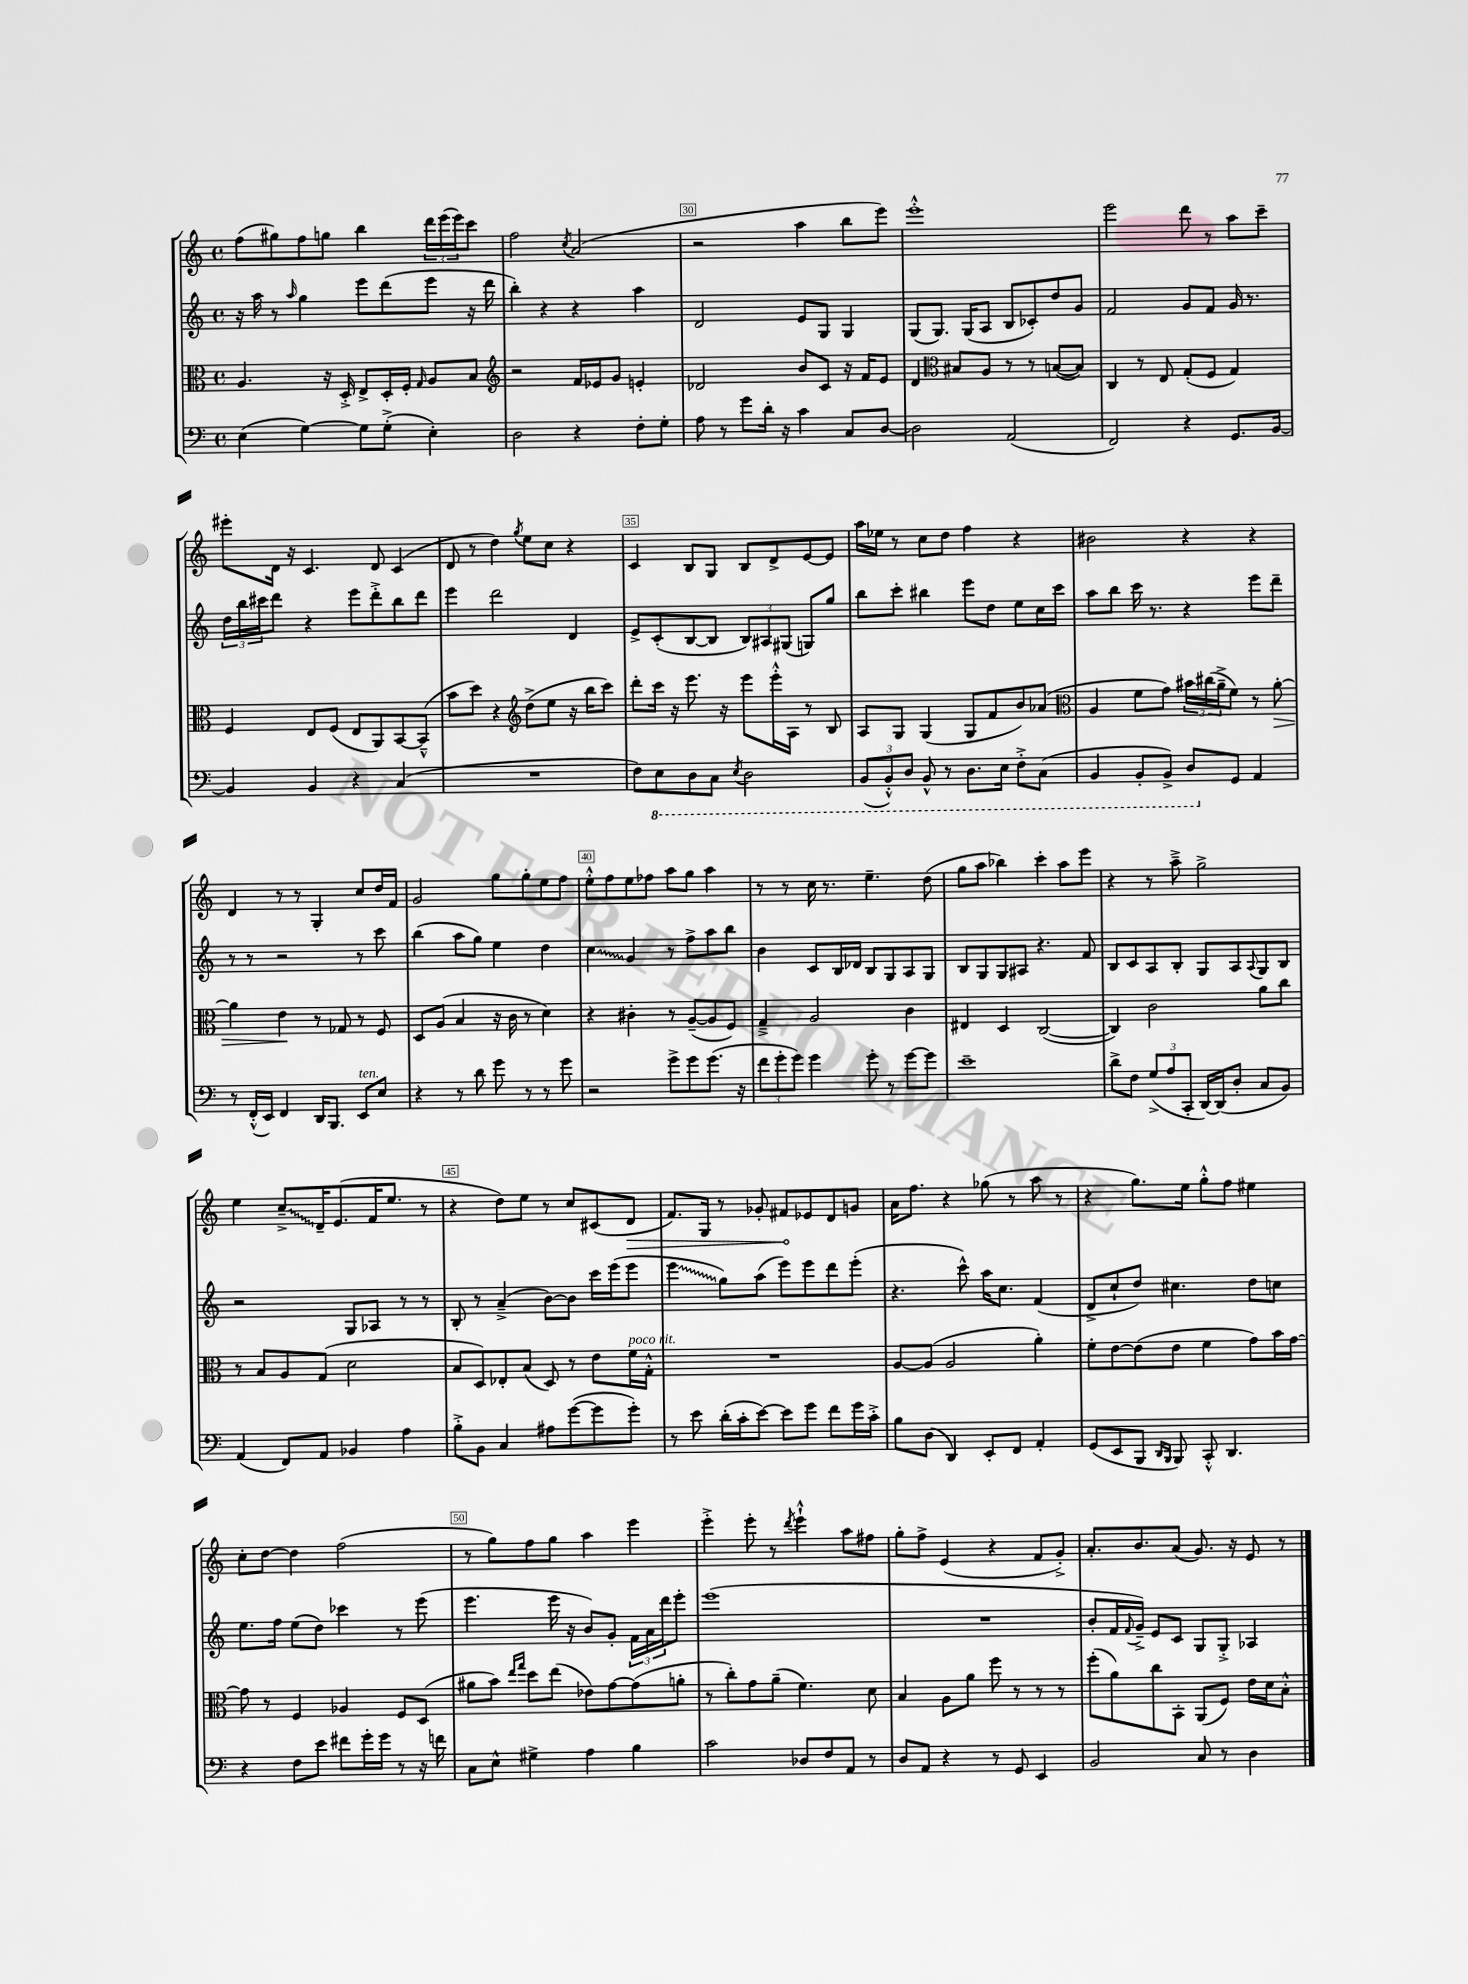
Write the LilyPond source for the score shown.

<<
\new StaffGroup <<
\new Staff = "s0" {
    \clef treble \key c \major \defaultTimeSignature \time 4/4
    f''8( gis''8) f''8 g''8 b''4 \tuplet 3/2 { d'''16 e'''16( e'''16) } c'''8 |
    f''2 \acciaccatura { c''8 } a'2( |
    r2 a''4 b''8 e'''8) |
    e'''1-.-^ |
    e'''2 d'''8 r8 a''8 c'''8-- |
    eis'''8-. d'16 r16 c'4. d'8 c'4( |
    d'8 r8 d''4) \acciaccatura { g''8 } e''8 c''8 r4 |
    c'4 b8 g8 b8 d'8-> e'8~ e'8 |
    a''16 ees''16 r8 c''8 d''8 f''4 r4 |
    bis'2 r4 r4 |
    d'4 r8 r8 g4-. c''8 d''16 f'16 |
    g'2 g''8 g''8-. e''8 f''8 |
    e''8-.-^ f''8 e''8 fes''8 a''8 g''8 a''4 |
    r8 r8 c''16 r8. e''4.-- d''8( |
    g''8 a''8 bes''4) c'''4-. a''8 e'''8 |
    r4 r8 a''8---> g''2-> |
    e''4 \once \override Glissando.style = #'zigzag c''8--->\glissando d'16-- e'8.( f'16 e''8. r8 |
    r4 d''8) e''8 r8 c''8 cis'8( \once \override Hairpin.circled-tip = ##t d'8\> |
    f'8.) g16 r8 ges'8-. fis'8\! ees'8 d'8 g'8 |
    a'16 f''8. r4 ges''8( r8 a''8 r8 |
    r4 g''8.) e''16 g''8-.-^ f''8 eis''4 |
    c''8-. d''8~ d''4 f''2( |
    r8 g''8) f''8 g''8 a''4 e'''4 |
    e'''4-.-> e'''8-. r8 \acciaccatura { d'''8 } e'''4-!-^ a''8 fis''8 |
    g''8-. f''8-> e'4( r4 f'8 g'8-.->) |
    a'8.-. b'8. a'8( g'8.) r16 e'8 r8 \bar "|." |
}
\new Staff = "s1" {
    \clef treble \key c \major \defaultTimeSignature \time 4/4
    r16 a''16 r8 \grace { a''16 } g''4 e'''8 d'''8( e'''8 r16 d'''16 |
    b''4-.) r4 r4 a''4 |
    d'2 e'8 g8 g4 |
    g8( g8.) g16( a8 b8 ces'8-.) d''8 g'8 |
    f'2 g'8 f'8 g'16 r8. |
    \tuplet 3/2 { d''16 b''16 cis'''16 } d'''8 r4 e'''8 d'''8-.-> b''8 d'''8 |
    e'''4 d'''2 d'4 |
    e'8-> c'8-.( b8~ b8 \tuplet 3/2 { b8) ais8 gis8( } g8) g''8 |
    b''8 c'''8-. bis''4 e'''8 d''8 e''8 c''16 c'''16 |
    a''8 b''8 c'''16 r8. r4 e'''8 d'''8-- |
    r8 r8 r2 r8 c'''8 |
    b''4( a''8 g''8) e''4 d''4 |
    \once \override Glissando.style = #'zigzag c''4\glissando g'4 r8 f''8-> a''8 b''8 |
    b'4 c'8 b16 des'16 b8 g8 a8 g8 |
    b8 g8 g8 ais8 r4. f'8 |
    b8 c'8 a8 b8-. g8 a8 \appoggiatura { a8 } g8 b8 |
    r2 g8 aes8 r8 r8 |
    b8-. r8 a'4--->( b'8~) b'8 c'''16 e'''16( e'''8 |
    \once \override Glissando.style = #'zigzag e'''4\glissando g''8) a''8( e'''8) e'''8 d'''8 e'''8-.( |
    r4. c'''8-^) a''16 c''8. f'4( |
    d'8-> c''8-! d''8) cis''4. d''8 c''8 |
    e''8. f''16 e''8( d''8) ces'''4 r8 e'''8( |
    e'''4. e'''16 r16 b'8) g'8-. \tuplet 3/2 { f'16 a'16 d'''16 } e'''8-. |
    e'''1( |
    R1 |
    b'8-. f'16 \appoggiatura { f'8 } g'16--->) e'8 c'8 g8 g8-.-> aes4 \bar "|." |
}
\new Staff = "s2" {
    \clef alto \key c \major \defaultTimeSignature \time 4/4
    a4. r16 d16-.-> e8-> d16-. f16-. \grace { g16 } a8 b8 |
    \clef treble r2 f'16 ees'16 g'8 e'4-. |
    des'2 b'8 c'8 r16 f'16 e'8 |
    d'4 \clef alto bis8 a8 r8 r8 b8~( b8) |
    c4 r8 e8 g8-.( f8 g4) |
    f4 e8 f8( e8 a,8) b,8~ b,8---^( |
    b'8 d''8) r4 \clef treble d''8->( e''8 r16 b''16 c'''8) |
    d'''8-. c'''16 r16 e'''8. r16 e'''8 e'''16-.-^ a16 r8 b8 |
    a8 g8 g4( g8 f'8 b'8) aes'8( |
    \clef alto a4 f'8 g'8) \tuplet 3/2 { bis'16 cis''16( a'16---> } f'8) r8 a'8~-.\> |
    a'4 e'4\! r8 ges8 r8 f8 |
    d8 a8( b4 r16 c'16 r8 d'4) |
    r4 cis'4-. r8 a8~--( a8 f8) |
    g4---> a2 c'4 |
    eis4 d4 c2~( |
    c4) c'2 a'8 c''8 |
    r8 b8 a8 g8( d'2 |
    b8 d8) ees8-. b8( d8) r8 e'8 f'16^\markup { \italic "poco rit." } g16-.-^ |
    R1 |
    a8~ a8( a2 a'4-.) |
    f'8-. e'8~ e'8( e'8 f'4 g'8) b'16 g'16~ |
    g'8 r8 f4 aes4 f8 d8( |
    ais'8 b'8) \grace { e''16 g''16 } d''8 e''8( ees'8) g'8~ g'8( a'8-. |
    r8 c''8-.) g'8 a'8--( f'4.) d'8 |
    b4 a8 a'8 f''8 r8 r8 r8 |
    f''8-.( a'8) c''8 b,8-. a,8( f8) e'16 d'16 b8-.-^ \bar "|." |
}
\new Staff = "s3" {
    \clef bass \key c \major \defaultTimeSignature \time 4/4
    e4( g4~) g8 g8-.->( e4-.) |
    d2 r4 f8-. g8-. |
    a8 r8 g'8 d'16-. r16 c'4 c8 d8~ |
    d2 a,2( |
    f,2) r4 g,8. b,16~ |
    b,4 b,4 r4 c4( |
    R1 |
    f8) \ottava #-1 e,8 d,8 c,8 \acciaccatura { e,8 } d,2 |
    \tuplet 3/2 { b,,8( b,,8-.-^) d,8 } b,,8-^ r8 d,8. e,16 f,8-.-> c,8( |
    b,,4 b,,8-. b,,8->) d,8 \ottava #0 g,8 a,4 |
    r8 f,16-.-^( e,16) f,4 d,16 b,,8. e,8^\markup { \italic "ten." } e8 |
    r4 r8 d'8 g'8 r8 r8 g'8 |
    r2 g'8-> g'8 g'8.( r16 |
    \tuplet 3/2 { f'8 g'8-. g'8) } g'4 g'8-. r8 g'8~ g'8 |
    e'1-- |
    d'8-> f8 \tuplet 3/2 { g8->( a8 c,8-. } d,16~) d,16( d8-. c8 b,8) |
    a,4( f,8) a,8 bes,4 a4 |
    b8-.-> b,8 c4 ais8 g'8~( g'8 g'8-.) |
    r8 e'8 d'16-.( c'16-. e'8~) e'8 g'8 f'8 g'16 c'16-.-> |
    b8 d8( d,4) e,8-. f,8 a,4-. |
    g,8( e,8 b,,8 \grace { d,16 b,,16 } b,,8) c,8-.-^ d,4. |
    r4 f8 e'8 fis'8 g'16-. g'16 r8 r16 f'16 |
    c8 e8-^ gis4-> a4 b4 |
    c'2 des8 f8 a,8 r8 |
    d8 a,8 r4 r8 g,8 e,4 |
    b,2 c8 r8 d4 \bar "|." |
}
>>
>>
\layout { \context { \Score currentBarNumber = #28 \override BarNumber.break-visibility = ##(#f #t #t) barNumberVisibility = #(every-nth-bar-number-visible 5) \override BarNumber.stencil = #(make-stencil-boxer 0.1 0.3 ly:text-interface::print) } }
